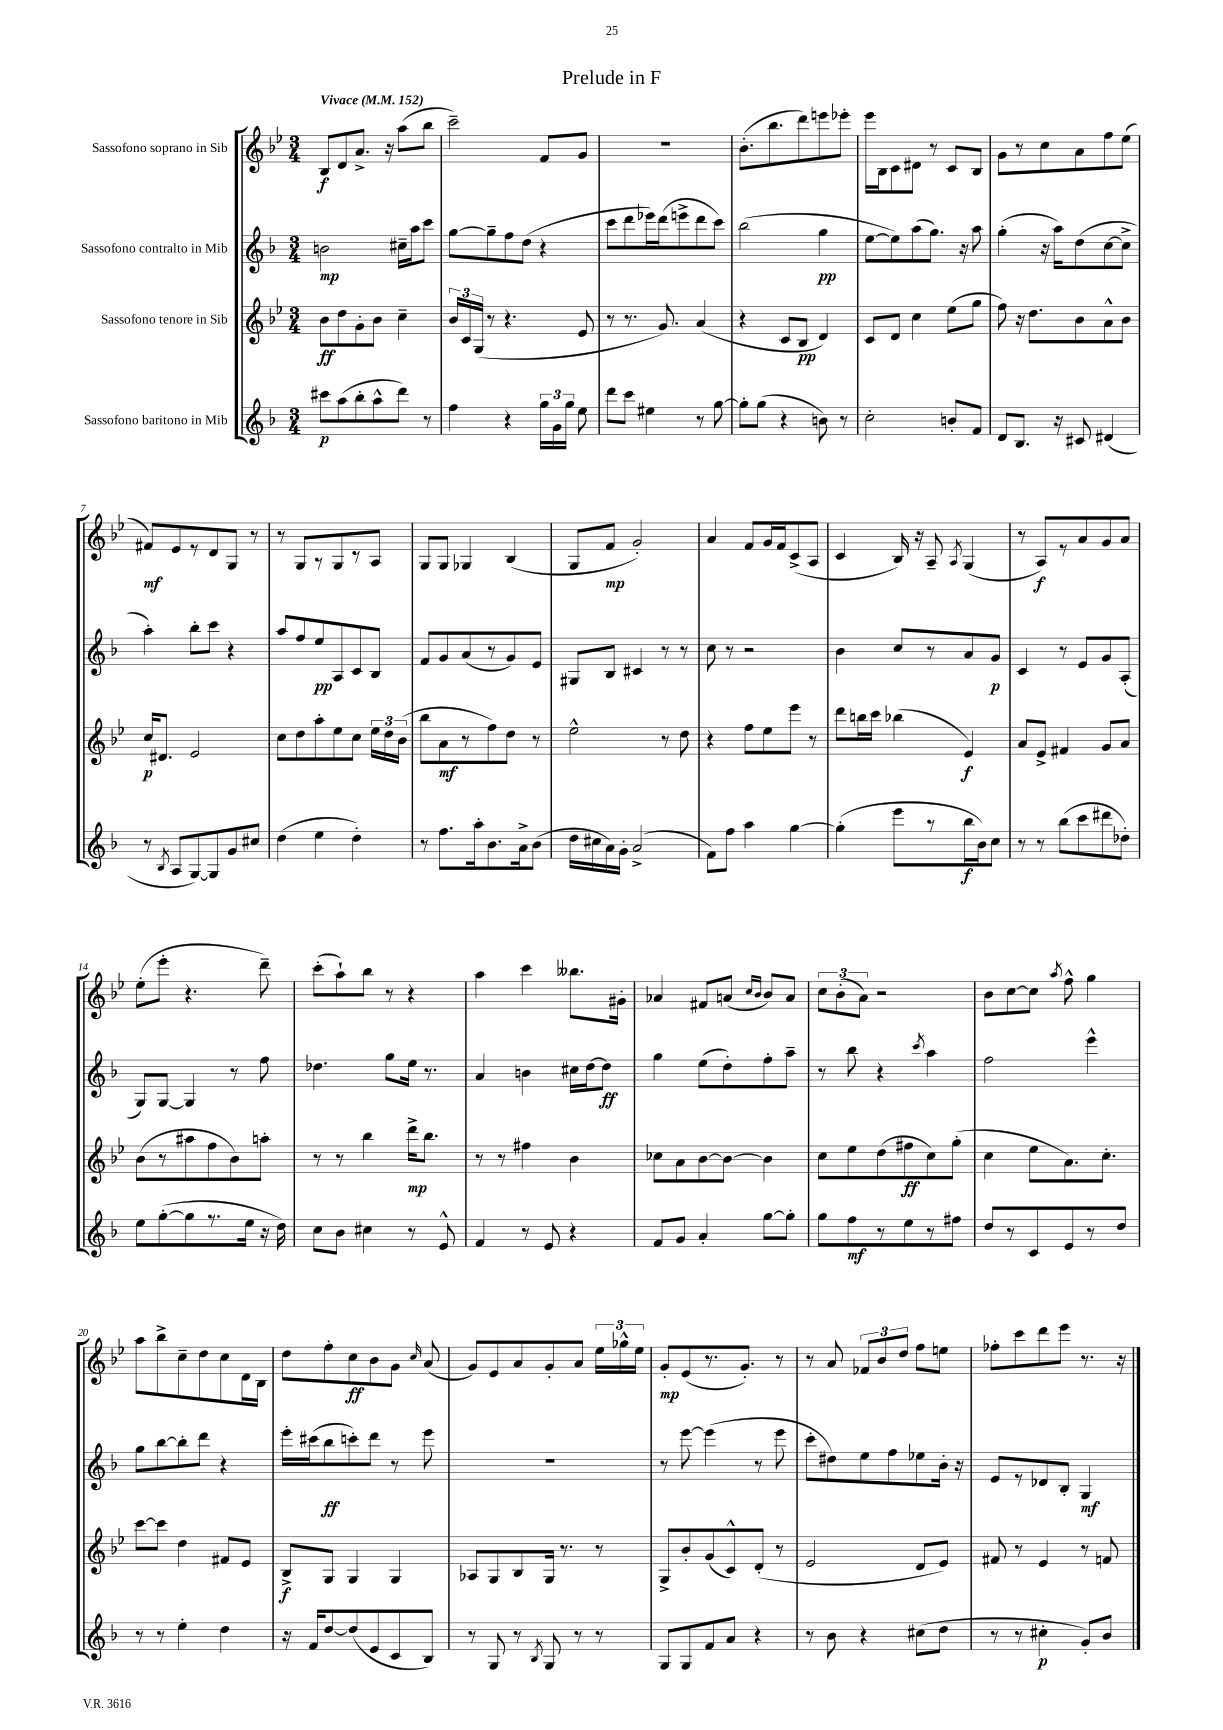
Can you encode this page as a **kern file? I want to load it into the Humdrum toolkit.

**kern	**kern	**kern	**kern
*staff4	*staff3	*staff2	*staff1
*clefG2	*clefG2	*clefG2	*clefG2
*k[b-]	*k[b-e-]	*k[b-]	*k[b-e-]
*M3/4	*M3/4	*M3/4	*M3/4
*MM152	*MM152	*MM152	*MM152
8ccc#	8b-	2b	8B-
(8aa	8dd	.	8d
8bb-'	8g'	.	8.a^
8aa^^	8b-	.	.
.	.	.	16r
8ddd)	4cc~	16cc#~	(8aa
.	.	16aa	.
8r	.	8ccc	8bb-
=	=	=	=
4ff	24b-	[8gg	2ccc~)
.	24c	.	.
.	(24G	.	.
.	8r	8gg~]	.
4r	4.r	8ff	.
.	.	(8dd	.
24gg	.	4r	8f
24g	.	.	.
24gg	.	.	.
8ee	8e-	.	8g
=	=	=	=
8ddd	8r	8ccc	2.r
8ccc	8.r	8ddd	.
4ee#	.	16eee-)	.
.	8.g)	(16ddd	.
.	.	8eee^	.
8r	(4a	8ddd	.
[8gg	.	8ccc)	.
=	=	=	=
8gg']	4r	(2bb-	(8.b-'
(8gg	.	.	.
.	.	.	8.bb-
4r	8c	.	.
.	8B-	.	8ddd)
8b)	4d)	4gg	8eee
8r	.	.	8eee-'
=	=	=	=
2cc'	8c	[8ee	16eee-
.	.	.	16B-
.	8d	8ee])	8c
.	4cc	(8aa	8d#
.	.	8.gg)	8r
8b'	(8ee-	.	8c
.	.	16r	.
8f	8gg	8aa	8B-
=	=	=	=
8d	8ff)	(4gg'	8g
8.B-	16r	.	8r
.	8.dd	.	.
.	.	16r	8cc
16r	.	16aa)	.
8c#	8b-	(8dd	8a
(4d#	8a^^	[8cc	8ff
.	8b-	8cc^]	(8ee-
=	=	=	=
8r	16cc	4aa')	8f#)
.	8.d#	.	.
8qB-	.	.	.
8A	.	.	8e-
[8G)	2e-	8bb-'	8r
8G]	.	8ccc	8d
8g	.	4r	8G
8cc#	.	.	8r
=	=	=	=
(4dd	8cc	8aa	8r
.	8dd	8ff	8G
4ee	8aa'	8ee	8r
.	8ee-	8A	8G
4dd')	8cc	8c	8r
.	24ee-	8B-	8A
.	24dd	.	.
.	(24b-	.	.
=	=	=	=
8r	8bb-	8f	8G
8.ff	8a	8g	8G
.	8r	(8a	4G-
16aa'	.	.	.
8.b-	8ff)	8r	.
.	8dd	8g)	(4B-
16a^	.	.	.
(8b-	8r	8e	.
=	=	=	=
16dd	2ee-^^	8G#	8G
16cc#	.	.	.
16a)	.	8B-	8f
16g'	.	.	.
(2a^	.	4c#	2g')
.	8r	8r	.
.	8dd	8r	.
=	=	=	=
8f)	4r	8cc	4a
8ff	.	8r	.
4aa	8ff	2r	8f
.	8ee-	.	16g
.	.	.	16f
[4gg	8eee-	.	(8c^
.	8r	.	8A
=	=	=	=
(4gg']	8ddd	4b-	4c
.	16bb	.	.
.	16ccc	.	.
8eee	(4bb-	8cc	16B-)
.	.	.	16r
8r	.	8r	8A~
.	.	.	8qA
16bb-	4e-)	8a	(4G
16b-)	.	.	.
8cc	.	8g	.
=	=	=	=
8r	8a	4c	8r
8r	8e-^	.	8A)
(8bb-	4f#	8r	8r
8ccc	.	8e	8a
8ddd#	8g	8g	8g
8dd-')	8a	(8A'	8a
=	=	=	=
8ee	(8b-	8G)	(8ee-'
([8gg'	8r	[8G	8eee-'
8gg]	8aa#	4G]	4.r
8.r	8ff	.	.
.	8b-)	8r	.
16ee	.	.	.
16r	8aa'	8ff	8ddd~)
16dd)	.	.	.
=	=	=	=
8cc	8r	4.dd-	(8ccc'
8b-	8r	.	8aa`)
4cc#	4bb-	.	8bb-
.	.	8gg	8r
8r	16ddd^	16ee	4r
.	8.bb-	8.r	.
8e^^	.	.	.
=	=	=	=
4f	8r	4a	4aa
.	8r	.	.
8r	4ff#	4b	4ccc
8e	.	.	.
4r	4b-	16cc#	8.bb--
.	.	[16dd	.
.	.	8dd]	.
.	.	.	16g#'
=	=	=	=
8f	8cc-	4gg	4a-
8g	8a	.	.
4a'	[8b-	(8ee	8f#
.	8b-_	8dd')	(8a
.	.	.	16qqcc
.	.	.	16qqb-
[8gg	4b-]	8ff'	8b-)
8gg']	.	8aa~	8a
=	=	=	=
8gg	8cc	8r	12cc
.	.	.	(12b-'
8ff	8ee-	8bb-	.
.	.	.	12a)
8r	(8dd	4r	2r
8ee	8ff#	.	.
.	.	8qccc	.
8r	8cc)	4aa	.
8ff#	(8gg'	.	.
=	=	=	=
8dd	4cc	2ff	8b-
8r	.	.	[8cc
8c	8ee-	.	8cc]
.	.	.	8qaa
8e	8.a)	.	8ff^^
8r	.	4eee^^	4gg
.	8.cc'	.	.
8dd	.	.	.
=	=	=	=
8r	[8ccc	8gg	8aa
8r	8ccc]	[8bb-	8bb-^
4ee'	4dd	8bb-']	8cc~
.	.	8ddd	8dd
4dd	8f#	4r	8cc
.	8e-	.	16d
.	.	.	16B-
=	=	=	=
16r	8B-^	16eee'	8dd
16f	.	(16ccc#	.
[8dd	8G	8bb-	8ff'
(8dd]	4G	8ccc')	8cc
8e	.	8ddd	8b-
8c	4G	8r	8g
.	.	.	16qqcc
8B-)	.	8eee	(8a
=	=	=	=
8r	8A-	2.r	8g)
8G	8G	.	8e-
8r	8B-	.	8a
8qB-	.	.	.
8G	16G	.	8g'
.	8.r	.	.
8r	.	.	8a
8r	8r	.	24ee-
.	.	.	24gg-^^
.	.	.	24ee-
=	=	=	=
8G	8G^	8r	8g'
8G	8b-'	[8eee	(8e-
8f	(8g	(4eee]	8.r
8a	8c^^)	.	.
.	.	.	8.g')
4r	(8d'	8r	.
.	8r	8eee	8r
=	=	=	=
8r	2e-	8ccc'	8r
8b-	.	8dd#)	8a
4r	.	8ee	12f-
.	.	.	12b-
.	.	8ff	.
.	.	.	12dd
(8cc#	8d	8ee-	8ff
8dd	8e-)	16b-'	8ee
.	.	16r	.
=	=	=	=
8r	8f#	8e	8ff-'
8r	8r	8r	8ccc
4cc#'	4e-	8d-	8ddd
.	.	8B-'	8eee-
8g')	8r	4G	8.r
8b-	8f	.	.
.	.	.	16r
==	==	==	==
*-	*-	*-	*-
